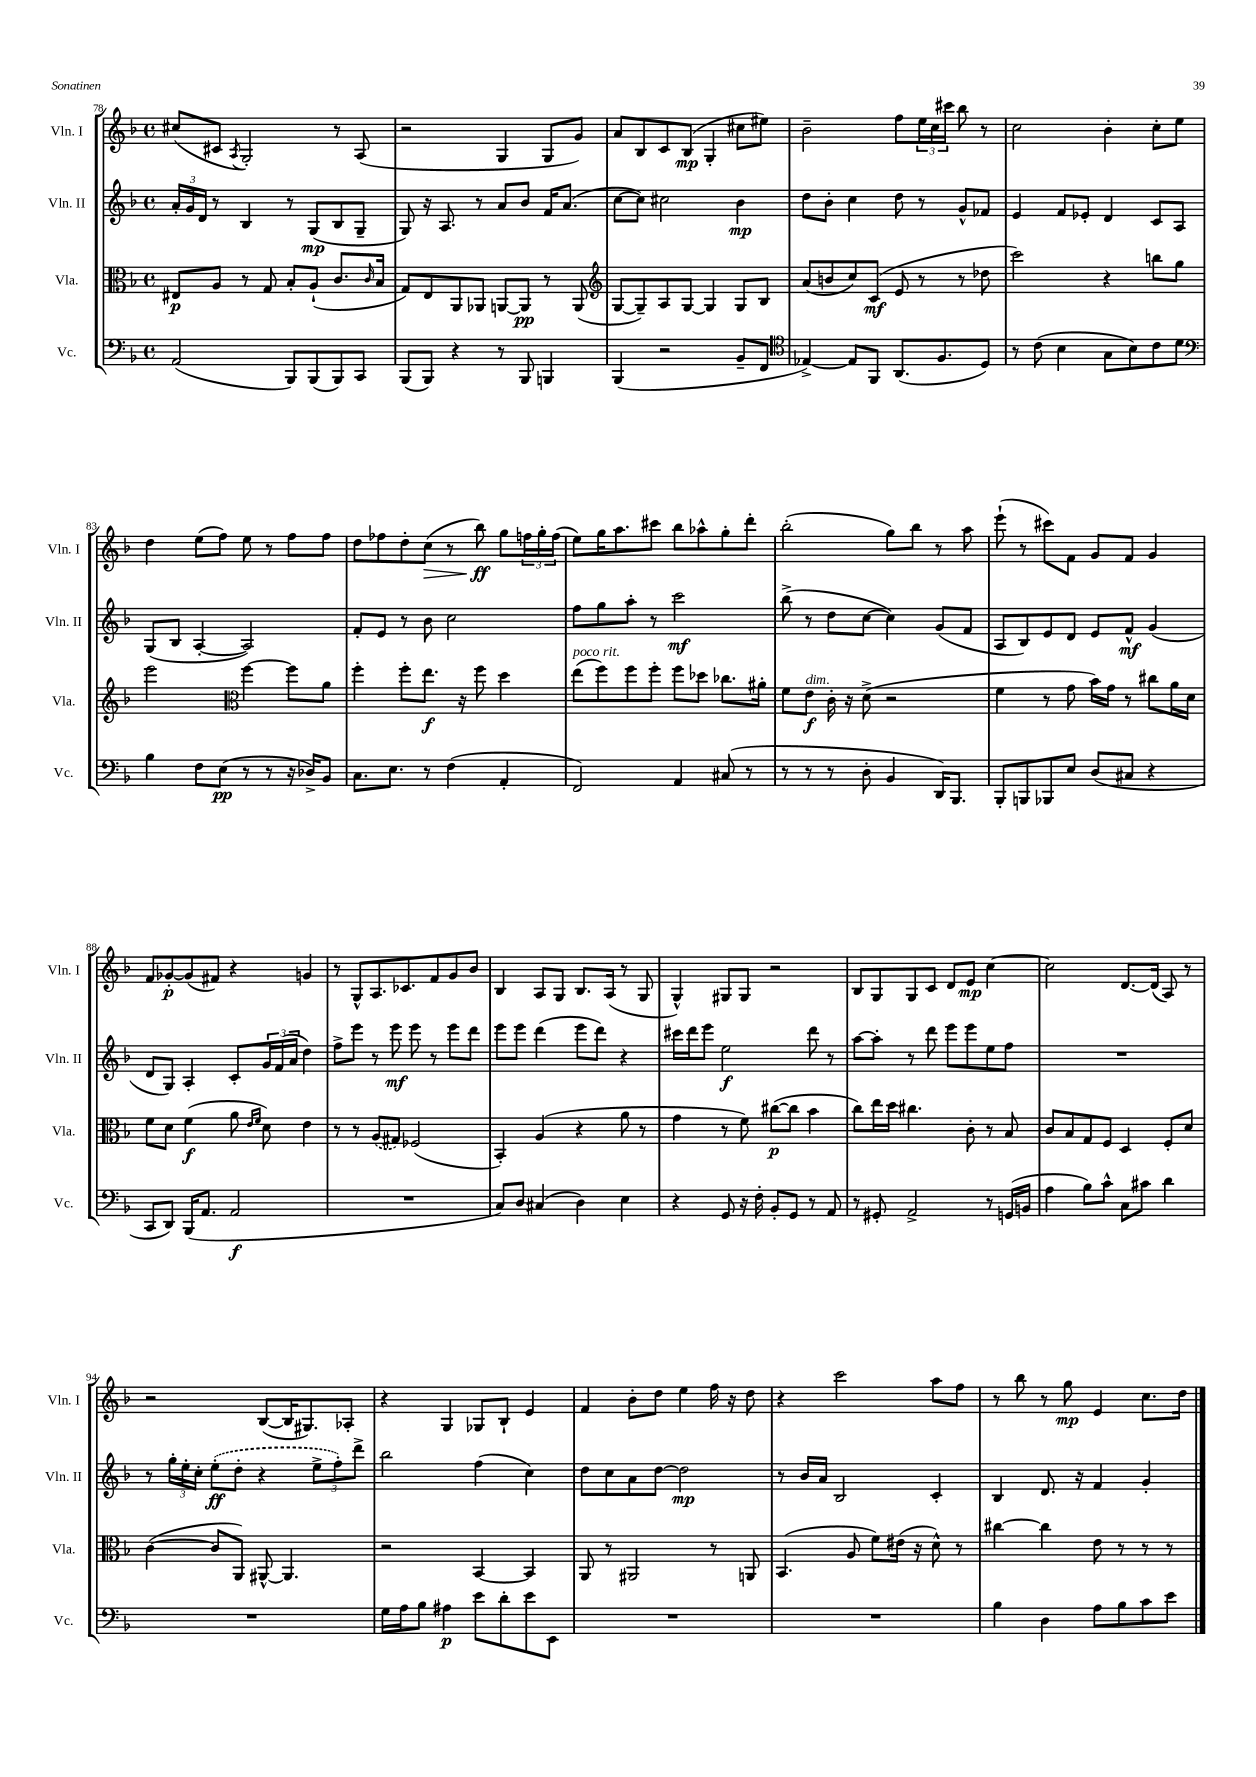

**kern	**kern	**kern	**kern
*staff4	*staff3	*staff2	*staff1
*clefF4	*clefC3	*clefG2	*clefG2
*k[b-]	*k[b-]	*k[b-]	*k[b-]
*M4/4	*M4/4	*M4/4	*M4/4
*met(c)	*met(c)	*met(c)	*met(c)
(2AA	8E#	24a'	(8cc#
.	.	24g	.
.	.	24d	.
.	8A	8r	8c#
.	.	.	8qA
.	8r	4B-	2G')
.	8G	.	.
8BBB-)	8B-'	8r	.
(8BBB-	(8A`	(8G	.
8BBB-)	8.c	8B-	8r
8CC	.	8G~	(8A
.	16qqc	.	.
.	16B-	.	.
=	=	=	=
(8BBB-	8G)	8G)	2r
8BBB-)	8E	16r	.
.	.	8.A	.
4r	8AA	.	.
.	8AA-	8r	.
8r	[8AA	8a	4G
8BBB-	8AA]	8b-	.
4BBB	8r	16f	8G
.	.	(8.a	.
.	(8AA	.	8g)
=	=	=	=
*	*clefG2	*	*
(4BBB-	[8G	[8cc	8a
.	8G~])	8cc])	8B-
2r	8A	2cc#	8c
.	[8G	.	(8B-
.	4G]	.	4G'
8BB-~	8G	4b-	8cc#
8FF	8B-	.	8ee#)
=	=	=	=
*clefC4	*	*	*
[4E-^)	(8a	8dd	2b-~
.	8b	8b-'	.
8E-]	8cc)	4cc	.
8FF	(8c	.	.
(8.AA	8e	8dd	8ff
.	8r	8r	24ee
.	.	.	24cc
8.F	.	.	.
.	.	.	24ccc#
.	8r	8g^^	8bb-
8D)	8dd-	8f-	8r
=	=	=	=
8r	2ccc)	4e	2cc
(8c	.	.	.
4B-	.	8f	.
.	.	8e-'	.
8G	4r	4d	4b-'
8B-)	.	.	.
8c	8bb	8c	8cc'
8d	8gg	8A	8ee
=	=	=	=
*clefF4	*	*	*
4B-	2eee	(8G	4dd
.	.	8B-	.
8F	.	[4A'	(8ee
(8E	.	.	8ff)
*	*clefC3	*	*
8r	[4ff	2A])	8ee
8r	.	.	8r
16r	8ff]	.	8ff
16D-^)	.	.	.
8BB-	8a	.	8ff
=	=	=	=
8.C	4ff'	8f'	8dd
.	.	8e	8ff-
8.E	.	.	.
.	8ff'	8r	8dd'
8r	8.ee	8b-	(8cc
(4F	.	2cc	8r
.	16r	.	.
.	8ff	.	8bb-)
4AA'	4dd	.	8gg
.	.	.	24ff
.	.	.	24gg'
.	.	.	(24ff
=	=	=	=
2FF)	(8ee	8ff	8ee)
.	8ff)	8gg	16gg
.	.	.	8.aa
.	8ff	8aa'	.
.	8ff'	8r	8ccc#
4AA	8ff	2ccc	8bb-
.	8dd-	.	8aa-^^
(8C#	8.cc-	.	8gg'
8r	.	.	8ddd'
.	16a#'	.	.
=	=	=	=
8r	8f	(8bb-^	(2bb-'
8r	8e	8r	.
8r	16c'	8dd	.
.	16r	.	.
8D'	(8d^	[8cc	.
4BB-	2r	4cc])	8gg)
.	.	.	8bb-
16DD)	.	(8g	8r
8.BBB-	.	.	.
.	.	8f	8aa
=	=	=	=
8BBB-'	4f	8A	(8eee`
8BBB	.	8B-)	8r
8BBB-	8r	8e	8ccc#)
8E	8g	8d	8f
(8D	16b-)	8e	8g
.	16g	.	.
8C#	8r	8f^^	8f
4r	8cc#	(4g	4g
.	16a	.	.
.	16d	.	.
=	=	=	=
8CC	8f	8d	8f
8DD)	8d	8G)	[8g-'
(16BBB-	(4f	4A'	(8g-]
8.AA	.	.	.
.	.	.	8f#)
2AA	8a	8c'	4r
.	16qqe	.	.
.	16qqf	.	.
.	8d)	24g	.
.	.	(24f	.
.	.	24a	.
.	4e	4dd)	4g
=	=	=	=
1r	8r	8ff^	8r
.	8r	8eee	8G^^
.	(8A	8r	8.A
.	8G#)	8eee	.
.	.	.	8.c-
.	(2F-	8eee	.
.	.	8r	8f
.	.	8eee	8g
.	.	8ddd	8b-
=	=	=	=
8C)	4BB-')	8eee	4B-
8D	.	8eee	.
(4C#	(4A	(4ddd	8A
.	.	.	8G
4D)	4r	8eee	8.B-
.	.	8ddd)	.
.	.	.	(16A
4E	8a	4r	8r
.	8r	.	8G
=	=	=	=
4r	4g	16ccc#	4G^^)
.	.	16ddd	.
.	.	8eee	.
8GG	8r	2ee	8G#
16r	8f)	.	8G#
16F'	.	.	.
8BB-'	([8cc#	.	2r
8GG	8cc#]	.	.
8r	4b-	8ddd	.
8AA	.	8r	.
=	=	=	=
8r	8cc)	[8aa	8B-
8GG#'	16ee	8aa']	8G
.	16dd	.	.
2AA^	4.cc#	8r	8G
.	.	8ddd	8c
.	.	8eee	8d
.	8c'	8eee	8e
8r	8r	8ee	[4cc
(16GG	8B-	8ff	.
16BB	.	.	.
=	=	=	=
4A	8c	1r	2cc]
.	8B-	.	.
8B-)	8G	.	.
8c^^	8F	.	.
8C	4D	.	[8.d
8c#	.	.	.
.	.	.	(16d]
4d	8F'	.	8A)
.	8d	.	8r
=	=	=	=
1r	([4c	8r	2r
.	.	24gg'	.
.	.	24ee'	.
.	.	24cc'	.
.	8c]	(8ee'	.
.	8AA)	8dd'	.
.	[8AA#^^	4r	([8B-
.	4.AA#]	.	16B-]
.	.	.	8.G#)
.	.	12ee^	.
.	.	12ff')	.
.	.	.	8A-'
.	.	12ddd^	.
=	=	=	=
16G	2r	2bb-	4r
16A	.	.	.
8B-	.	.	.
4A#	.	.	4G
8e	[4BB-	(4ff	8G-
8d'	.	.	8B-`
8e	4BB-]	4cc)	4e
8EE	.	.	.
=	=	=	=
1r	8AA	8dd	4f
.	8r	8cc	.
.	2AA#	8a	8b-'
.	.	[8dd	8dd
.	.	2dd]	4ee
.	8r	.	16ff
.	.	.	16r
.	8AA	.	8dd
=	=	=	=
1r	(4.BB-	8r	4r
.	.	16b-	.
.	.	16a	.
.	.	2B-	2ccc
.	8A	.	.
.	8f)	.	.
.	(16e#	.	.
.	16r	.	.
.	8d^^)	4c'	8aa
.	8r	.	8ff
=	=	=	=
4B-	[4cc#	4B-	8r
.	.	.	8bb-
4D	4cc#]	8.d	8r
.	.	.	8gg
.	.	16r	.
8A	8e	4f	4e
8B-	8r	.	.
8c	8r	4g'	8.cc
8e	8r	.	.
.	.	.	16dd
==	==	==	==
*-	*-	*-	*-
